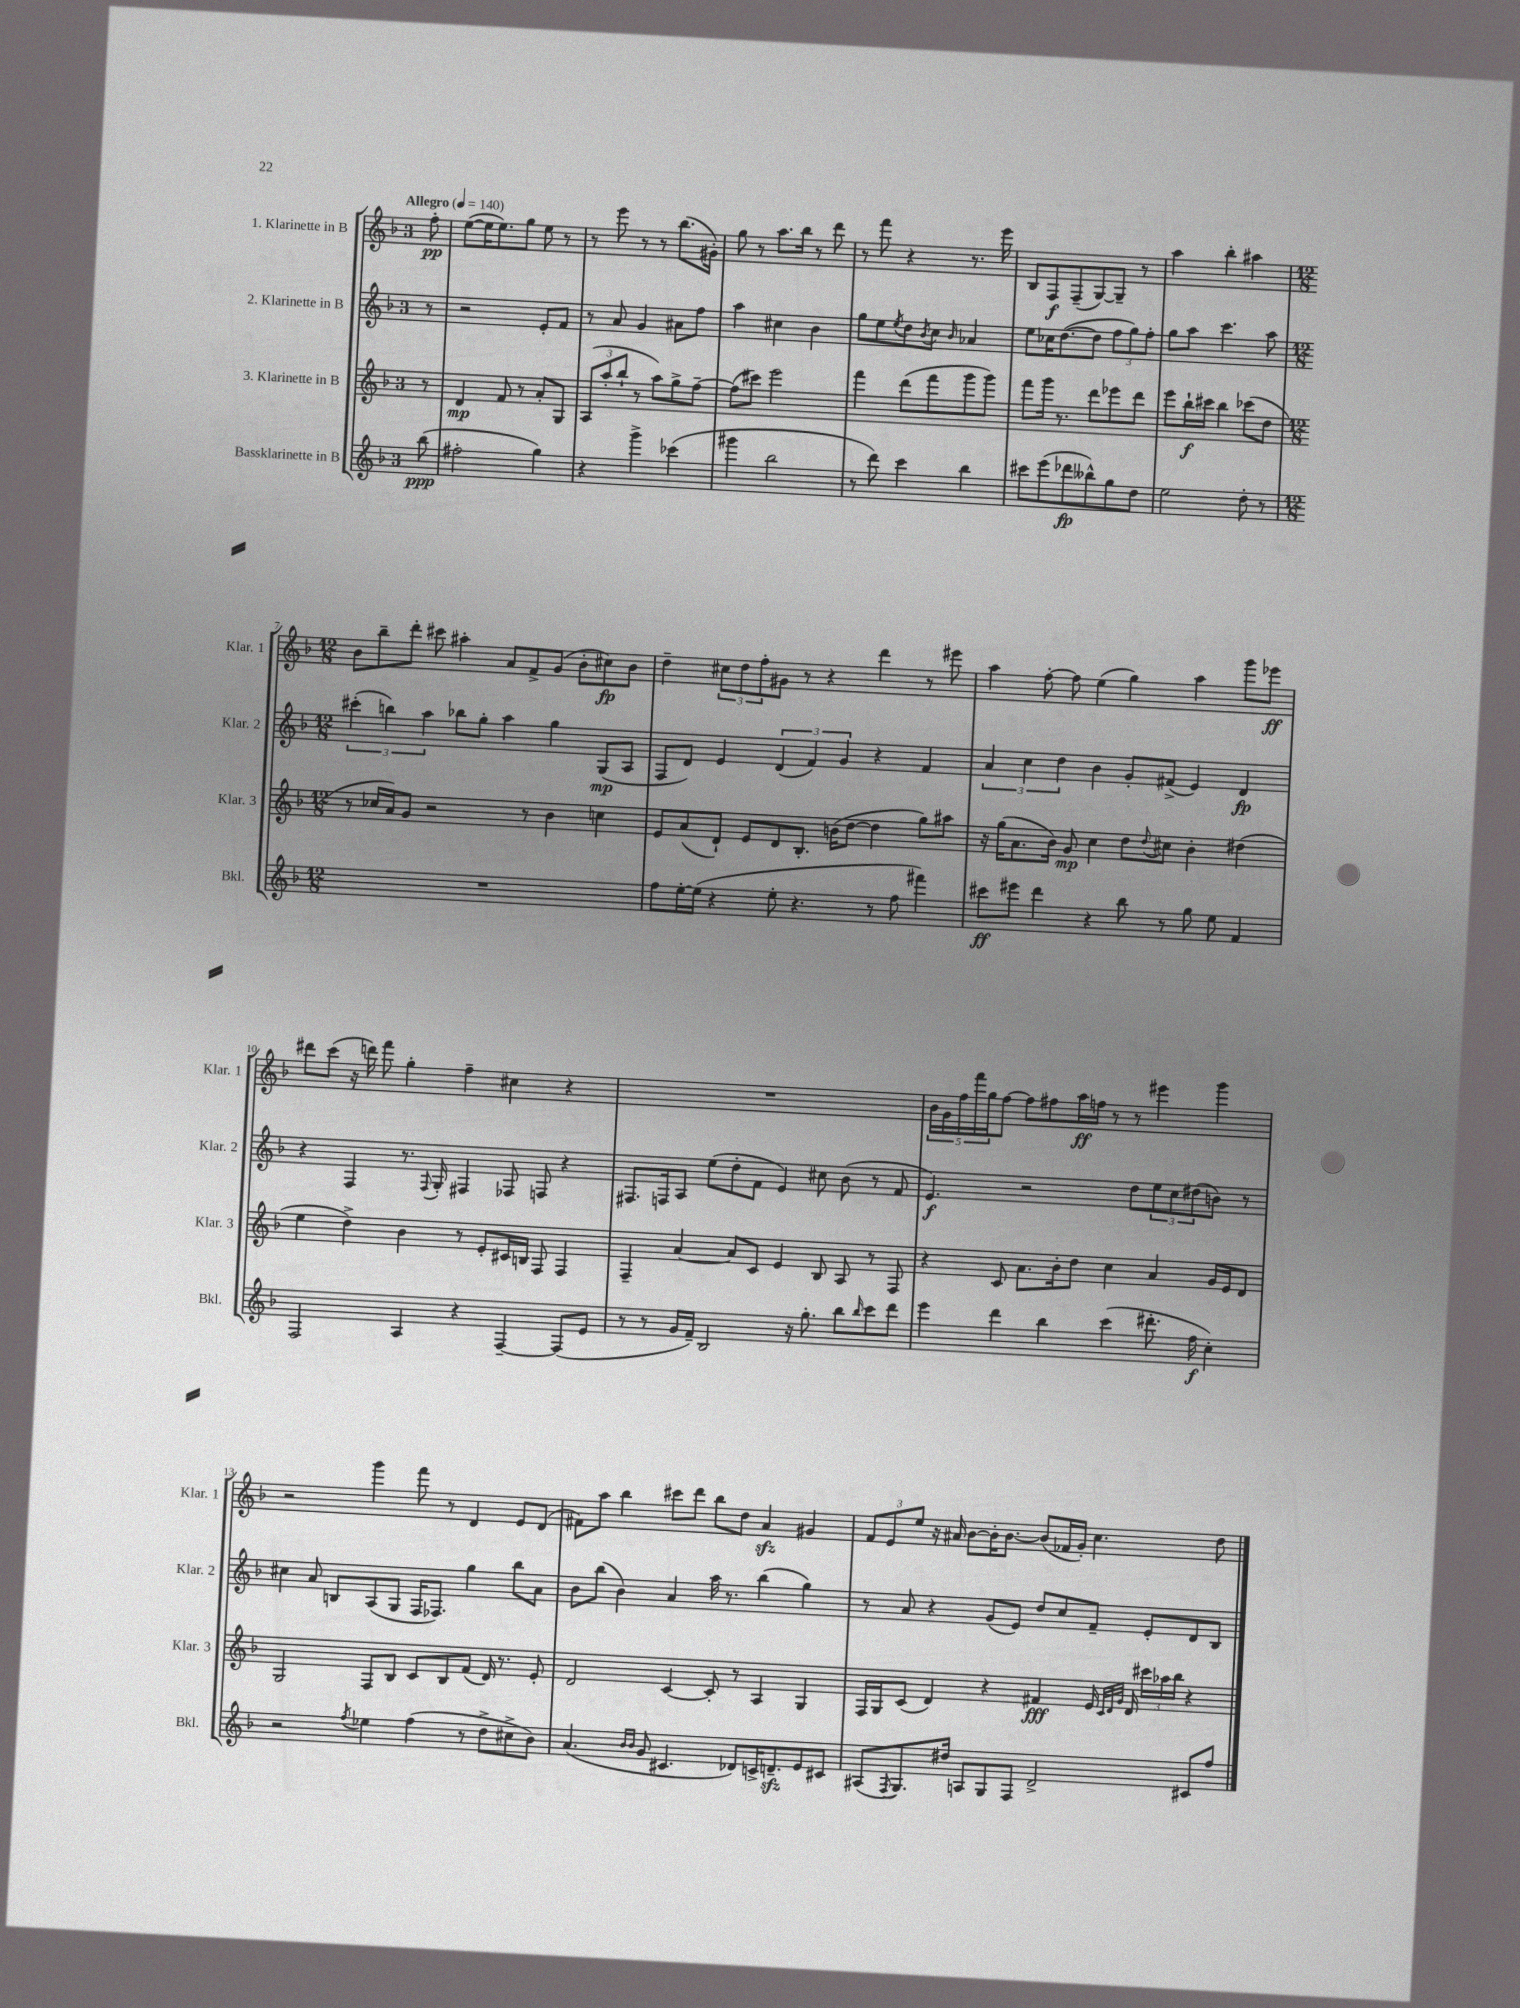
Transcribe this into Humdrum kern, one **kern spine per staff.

**kern	**kern	**kern	**kern
*staff4	*staff3	*staff2	*staff1
*clefG2	*clefG2	*clefG2	*clefG2
*k[b-]	*k[b-]	*k[b-]	*k[b-]
*M3/4	*M3/4	*M3/4	*M3/4
*MM140	*MM140	*MM140	*MM140
(8bb-	8r	8r	8ff'
=	=	=	=
2ff#'	4d	2r	([8ee
.	.	.	16ee]
.	.	.	8.ee)
.	8f	.	.
.	8r	.	8gg
4gg)	8a'	8e'	8ee
.	8G	8f	8r
=	=	=	=
4r	(12A	8r	8r
.	12aa'	.	.
.	.	8a	8eee
.	12bb-`	.	.
4ggg^	8r	4g	8r
.	8aa)	.	8r
(4ccc-	8gg^	8a#	(8.bb-
.	[8ff~	8ff	.
.	.	.	16g#')
=	=	=	=
4ggg#	(8ff]	4aa	8gg
.	8ccc#)	.	8r
2bb-	2eee	4cc#	8.aa
.	.	.	16bb-
.	.	4b-	8r
.	.	.	8ddd
=	=	=	=
8r	4fff	8gg	8r
8ddd)	.	8ee	8fff
.	.	8qee	.
4ccc	(8ddd	8dd	4r
.	.	8qb-	.
.	8fff	8cc	.
.	.	16qqb-	.
4bb-	8ggg	4a-	8.r
.	8ggg)	.	.
.	.	.	16eee
=	=	=	=
8ccc#	8fff	8ee	8B-
(8eee	16ggg	16cc-	8F
.	8.r	([8.dd	.
8ddd-	.	.	(8F~
8bb--^^)	8ddd	8dd]	[8G)
8gg	8eee-	12ff	8G~]
.	.	12gg)	.
8dd	8ddd	.	8r
.	.	12ff'	.
=	=	=	=
2ee	8eee	8gg	4aa
.	16bb-`	8aa	.
.	16ccc#	.	.
.	4bb-	4.ccc	4bb-'
8dd'	(8ccc-	.	4aa#
8r	8dd	8aa	.
=	=	=	=
*M12/8	*M12/8	*M12/8	*M12/8
1.r	8r	(6ccc#'	8b-
.	16cc-	.	8bb-~
.	.	6bb)	.
.	16a)	.	.
.	8g	.	8ddd'
.	.	6aa	.
.	2r	.	8ccc#
.	.	8bb-	4aa#'
.	.	8gg'	.
.	.	4aa	8a
.	8r	.	8f^
.	4b-	4gg	(8g
.	.	.	8b-'
.	4cc	(8G	8cc#)
.	.	8A	8b-
=	=	=	=
8ff	8e	8F	4dd~
[16ee'	(8a	8d)	.
(16ee]	.	.	.
4r	8d`)	4e	12cc#
.	.	.	12dd
.	8e	.	.
.	.	.	12ff'
8ee'	8d	(6d	8g#
4.r	8.B-'	.	8r
.	.	6f)	.
.	.	.	4r
.	(16b	.	.
.	.	6g	.
.	[8dd	.	.
8r	4dd]	4r	4ddd
8ff	.	.	.
4fff#)	8gg)	4f	8r
.	8aa#	.	8eee#
=	=	=	=
8ccc#	16r	6a	4aa
.	(16gg	.	.
8eee#	8.a	.	.
.	.	6cc	.
4ddd	.	.	[8ff'
.	16b-)	.	.
.	.	6dd	.
.	8g	.	8ff]
4r	4cc	4b-	(4ee
8bb-	8dd	8g'	4gg)
.	8qqdd	.	.
8r	8cc#	(8f#^	.
8gg	4b-'	4e)	4aa
8ee	.	.	.
4f	(4dd#	4d	8ggg
.	.	.	8eee-
=	=	=	=
2F	4ee	4r	8ddd#
.	.	.	(8ccc
.	4dd^)	4F	16r
.	.	.	16ddd)
.	.	.	8fff
4A	4b-	8.r	4gg'
.	.	8qqF	.
.	.	16G'	.
4r	8r	4F#	4ff~
.	8e'	.	.
[4F~	16c#	8F-	4cc#
.	16B	.	.
.	8F	8F	.
(8F]	4F	4r	4r
8e	.	.	.
=	=	=	=
8r	4F~	8.F#	1.r
8r	.	.	.
.	.	16F	.
16g	[4a	8A	.
16f~)	.	.	.
2B-	.	(8ee	.
.	8a]	8dd'	.
.	8c	8f	.
.	4e	4e)	.
16r	.	.	.
8.gg'	.	.	.
.	8B-	8cc#	.
8bb-	8A	(8b-	.
16qqbb-	.	.	.
8ccc	8r	8r	.
8ddd	8F	8f	.
=	=	=	=
4eee	4r	4.e)	20b-
.	.	.	20g
.	.	.	20ff
.	.	.	20fff
.	.	.	20gg
4ddd	8c	.	[8ff
.	8.a	2r	8ff]
4bb-	.	.	8ff#
.	16b-'	.	.
.	8dd	.	16aa
.	.	.	16ff
(4ccc	4cc	.	8r
.	.	8dd	8r
8.ddd#'	4a	12ee	4eee#
.	.	12cc	.
.	.	(12dd#	.
16ff	.	.	.
4cc')	16g	8b)	4ggg
.	16e	.	.
.	8d	8r	.
=	=	=	=
2r	2G	4cc#	2r
.	.	8a	.
.	.	8B	.
8qff	.	.	.
4ee-	8F	(8A	4ggg
.	8B-	8G	.
(4ff	8c	16F	8fff
.	.	8.F-)	.
.	8B-	.	8r
8r	(8f	4gg	4d
8dd^	16d)	.	.
.	8.r	.	.
8cc#^	.	8bb-	8e
8b-)	8e'	8a	(8d
=	=	=	=
(4.a	2d	8b-	8f#)
.	.	(8bb-	8aa
.	.	4b-)	4bb-
16qqb-	.	.	.
16qqb-	.	.	.
8g	.	.	.
4.c#	[4c	4a	8ccc#
.	.	.	8ddd
.	8c']	16aa	8bb-
.	.	8.r	.
8d-)	8r	.	8dd
16c^	4A	(4bb-	4a
8.d~	.	.	.
8e	4G	4gg)	4g#
8c#	.	.	.
=	=	=	=
(8A#	16F	8r	12f
.	16G	.	.
.	.	.	12e
8qF	.	.	.
8.G)	(8c	8a	.
.	.	.	12ee
.	4d)	4r	16r
16dd#	.	.	16a#
8A	.	.	[8b-
8G	4r	(8g	16b-']
.	.	.	[8.b-
8F	.	8e)	.
2d^	4f#	8dd	(8b-]
.	.	8cc	16f-
.	.	.	16g')
.	16e	8f~	4.cc
.	32qqc	.	.
.	32qqd	.	.
.	32qqg	.	.
.	16d	.	.
.	24ccc#	8e'	.
.	24aa-	.	.
.	24bb-	.	.
8c#	4r	8d	.
8ff	.	8B-	8dd
==	==	==	==
*-	*-	*-	*-
